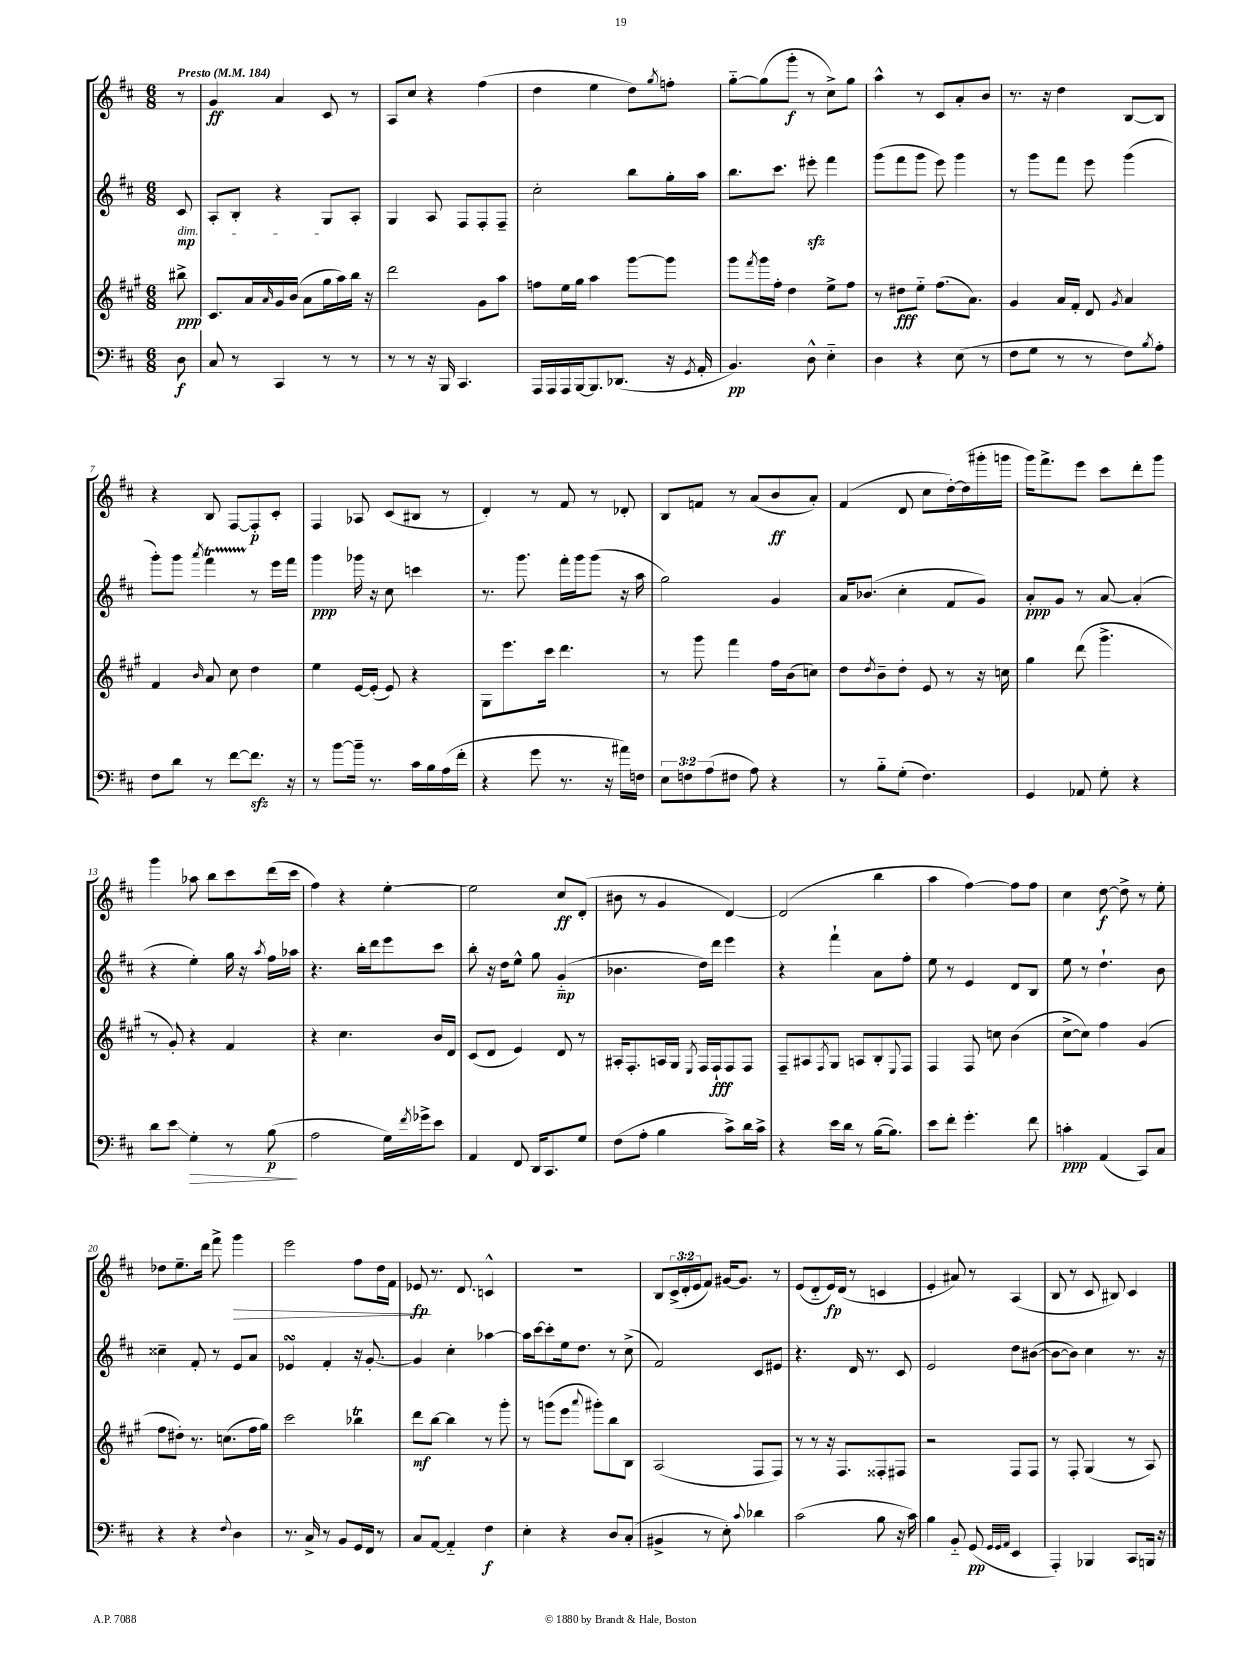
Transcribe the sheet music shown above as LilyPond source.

<<
\new StaffGroup <<
\new Staff = "s0" {
    \clef treble \key d \major \numericTimeSignature \time 6/8 \override Staff.TupletNumber.text = #tuplet-number::calc-fraction-text \partial 8 \tempo "Presto" 4 = 184
    r8 |
    g'4\ff a'4 cis'8 r8 |
    a8 cis''8 r4 fis''4( |
    d''4 e''4 d''8) \acciaccatura { g''8 } f''8-. |
    g''8~-_ g''8( g'''8-.\f r8 cis''8->) g''8 |
    a''4-^ r8 cis'8 a'8-. b'8 |
    r8. r16 d''4 b8~ b8 |
    r4 b8 fis8~ fis8-.\p cis'8-. |
    fis4 aes8 cis'8( bis8 r8 |
    d'4-.) r8 fis'8 r8 des'8-. |
    b8 f'8 r8 a'8( b'8\ff a'8-.) |
    fis'4( d'8 cis''8 d''16~-.) d''16( gis'''16-. g'''16 |
    g'''16) fis'''8.-> e'''8 cis'''8 d'''8-. g'''8 |
    g'''4 aes''8 b''8 cis'''8 d'''16( cis'''16 |
    fis''4) r4 e''4~-. |
    e''2 cis''8\ff d'8-.( |
    bis'8 r8 g'4 d'4~) |
    d'2( b''4 |
    a''4 fis''4~) fis''8 fis''8 |
    cis''4 d''8~\f d''8-> r8 e''8-. |
    des''8 e''8.-- d'''16 fis'''8-> g'''4\> |
    e'''2 fis''8 d''16 fis'16 |
    ees'8\fp\! r8. d'8. c'4-^ |
    R2. |
    b8 \tuplet 3/2 { cis'16->( d'16-. e'16 } fis'8) gis'16~ gis'8. r8 |
    e'8( d'8-_ e'16\fp) d'16( r8 c'4 |
    e'4-. ais'8) r8 a4( |
    b8 r8 cis'8 bis8) cis'4 \bar "|." |
}
\new Staff = "s1" {
    \clef treble \key d \major \numericTimeSignature \time 6/8 \partial 8
    cis'8\mp\dim |
    a8-. b8-. r4 g8\! a8-. |
    g4 a8 fis8 fis8-. fis8-- |
    cis''2-. b''8 g''16-. a''16 |
    b''8. cis'''8. eis'''8-.\sfz fis'''4 |
    g'''8( fis'''8 g'''8 e'''8) g'''4 |
    r8 g'''8 fis'''8 e'''8 g'''4( |
    g'''8-.) g'''8 \acciaccatura { a'''8 } fis'''4\startTrillSpan r8\stopTrillSpan e'''16 fis'''16 |
    g'''4\ppp ges'''16 r16 cis''8 c'''4 |
    r8. g'''8. fis'''16-. g'''16 g'''8( r16 a''16 |
    g''2) g'4 |
    a'16 bes'8.( cis''4-. fis'8 g'8) |
    a'8-.\ppp g'8 r8 a'8~ a'4-.( |
    r4 e''4-.) g''16 r16 \acciaccatura { a''8 } fis''16 aes''16 |
    r4. b''16-. d'''16 e'''8 cis'''8 |
    b''8-. r16 d''16 e''8-^ g''8 g'4-_\mp( |
    bes'4. d''16) d'''16 e'''4 |
    r4 fis'''4-! a'8 fis''8-. |
    e''8 r8 e'4 d'8 b8 |
    e''8 r8 d''4.-! b'8 |
    cisis''4-- fis'8-. r8 e'8 a'8 |
    ees'4\turn fis'4-. r16 g'8.~-. |
    g'4 cis''4-. aes''4~ |
    aes''16 cis'''16~ cis'''8-. e''16 d''8. r8 cis''8->( |
    fis'2) cis'8 eis'8 |
    r4. d'16 r8. cis'8 |
    e'2 d''8 bis'8~( |
    bis'8~ bis'8) cis''4 r8. r16 \bar "|." |
}
\new Staff = "s2" {
    \clef treble \key a \major \numericTimeSignature \time 6/8 \partial 8
    bis''8->\ppp |
    cis'8. a'16 \grace { a'16 } gis'16 b'16( a'8 gis''16 a''16) b''16 r16 |
    d'''2 gis'8 a''8 |
    f''8 e''16 gis''16 a''4 gis'''8~ gis'''8 |
    gis'''8 \acciaccatura { fis'''8 } gis'''16 fis''16-. d''4 e''8-> fis''8 |
    r8 dis''8\fff e''8-_ fis''8.( a'8.) |
    gis'4 a'16 fis'16-. d'8 \acciaccatura { gis'8 } a'4 |
    fis'4 \grace { b'16 } a'8 cis''8 d''4 |
    e''4 e'16~ e'16-.( e'8) r4 |
    gis8 e'''8. cis'''16 d'''4. |
    r8 gis'''8 fis'''4 fis''16 b'16( c''8) |
    d''8 \acciaccatura { d''8 } b'8-- d''8-. e'8 r8 r16 c''16 |
    gis''4 d'''8( gis'''4.-> |
    r8 gis'8-.) r4 fis'4 |
    r4 cis''4. b'16 d'16 |
    cis'8( d'8 e'4) d'8 r8 |
    ais16-. fis8.-. a16 gis16 \acciaccatura { e8 } fis16 fis16-!\fff fis8 fis8 |
    fis8-- ais8 \acciaccatura { fis8 } gis8 a8 b8-. \appoggiatura { e8 } fis8 |
    fis4 fis8 c''8 b'4( |
    cis''8~-> cis''8) fis''4 gis'4( |
    fis''8 dis''8-.) r8. c''8.( fis''16 gis''16) |
    cis'''2 bes''4\trill |
    d'''8\mf b''8~ b''4 r8 gis'''8-. |
    r8 g'''8( e'''8 \appoggiatura { a'''8 } gis'''8-.) b''8 b8 |
    a2( fis8 fis8) |
    r8 r8 r16 fis8. fisis8-. fis8 |
    r2 fis8 fis8 |
    r8 fis8-. gis4( r8 a8) \bar "|." |
}
\new Staff = "s3" {
    \clef bass \key d \major \numericTimeSignature \time 6/8 \override Staff.TupletNumber.text = #tuplet-number::calc-fraction-text \partial 8
    d8\f |
    cis8 r8 cis,4 r8 r8 |
    r8 r8 r16 b,,16 cis,4. |
    a,,16 a,,16 a,,16 b,,16~ b,,8. des,8.( r16 \acciaccatura { g,8 } a,16-. |
    b,4.\pp) d8-^ e4-_ |
    d4 r4 e8( r8 |
    fis8 g8 r8 r8 fis8) \acciaccatura { b8 } a8-. |
    fis8 d'8 r8 fis'8~ fis'8.\sfz r16 |
    r8 b'8~ b'16-- r8. cis'16 b16 a16( fis'16-. |
    r4 g'8 r8. r16 ais'16) f16 |
    \tuplet 3/2 { e8 f8 a8( } fis8 a8) r4 |
    r8 b8-_ g8-.( fis4.) |
    g,4 aes,8 g8-. r4 |
    d'8 e'8\glissando g4-.\> r8 b8\p\!( |
    a2 g16) \acciaccatura { fis'8 } ges'16-> e'8 |
    a,4 fis,8 d,16 cis,8. g8 |
    fis8( a8-. b4 cis'8->) d'16 cis'16-> |
    r4 e'16 d'16 r8 b16~( b8.) |
    e'8 fis'8-. g'4.-. fis'8 |
    c'4-.\ppp a,4( cis,8) cis8 |
    r4 r4 \appoggiatura { fis8 } d4 |
    r8. cis16-> r8 b,8 g,16 fis,16 r8 |
    cis8 a,8~ a,4-_ fis4\f |
    e4-. r4 d8 cis8-.( |
    bis,4-> r8 e8-.) \appoggiatura { cis'8 } des'4 |
    cis'2( b8 r16 cis'16) |
    b4 b,8-_ g,8\pp( \grace { g,32 g,32 a,32 } e,4 |
    a,,4-.) bes,,4 cis,8 b,,16 r16 \bar "|." |
}
>>
>>
